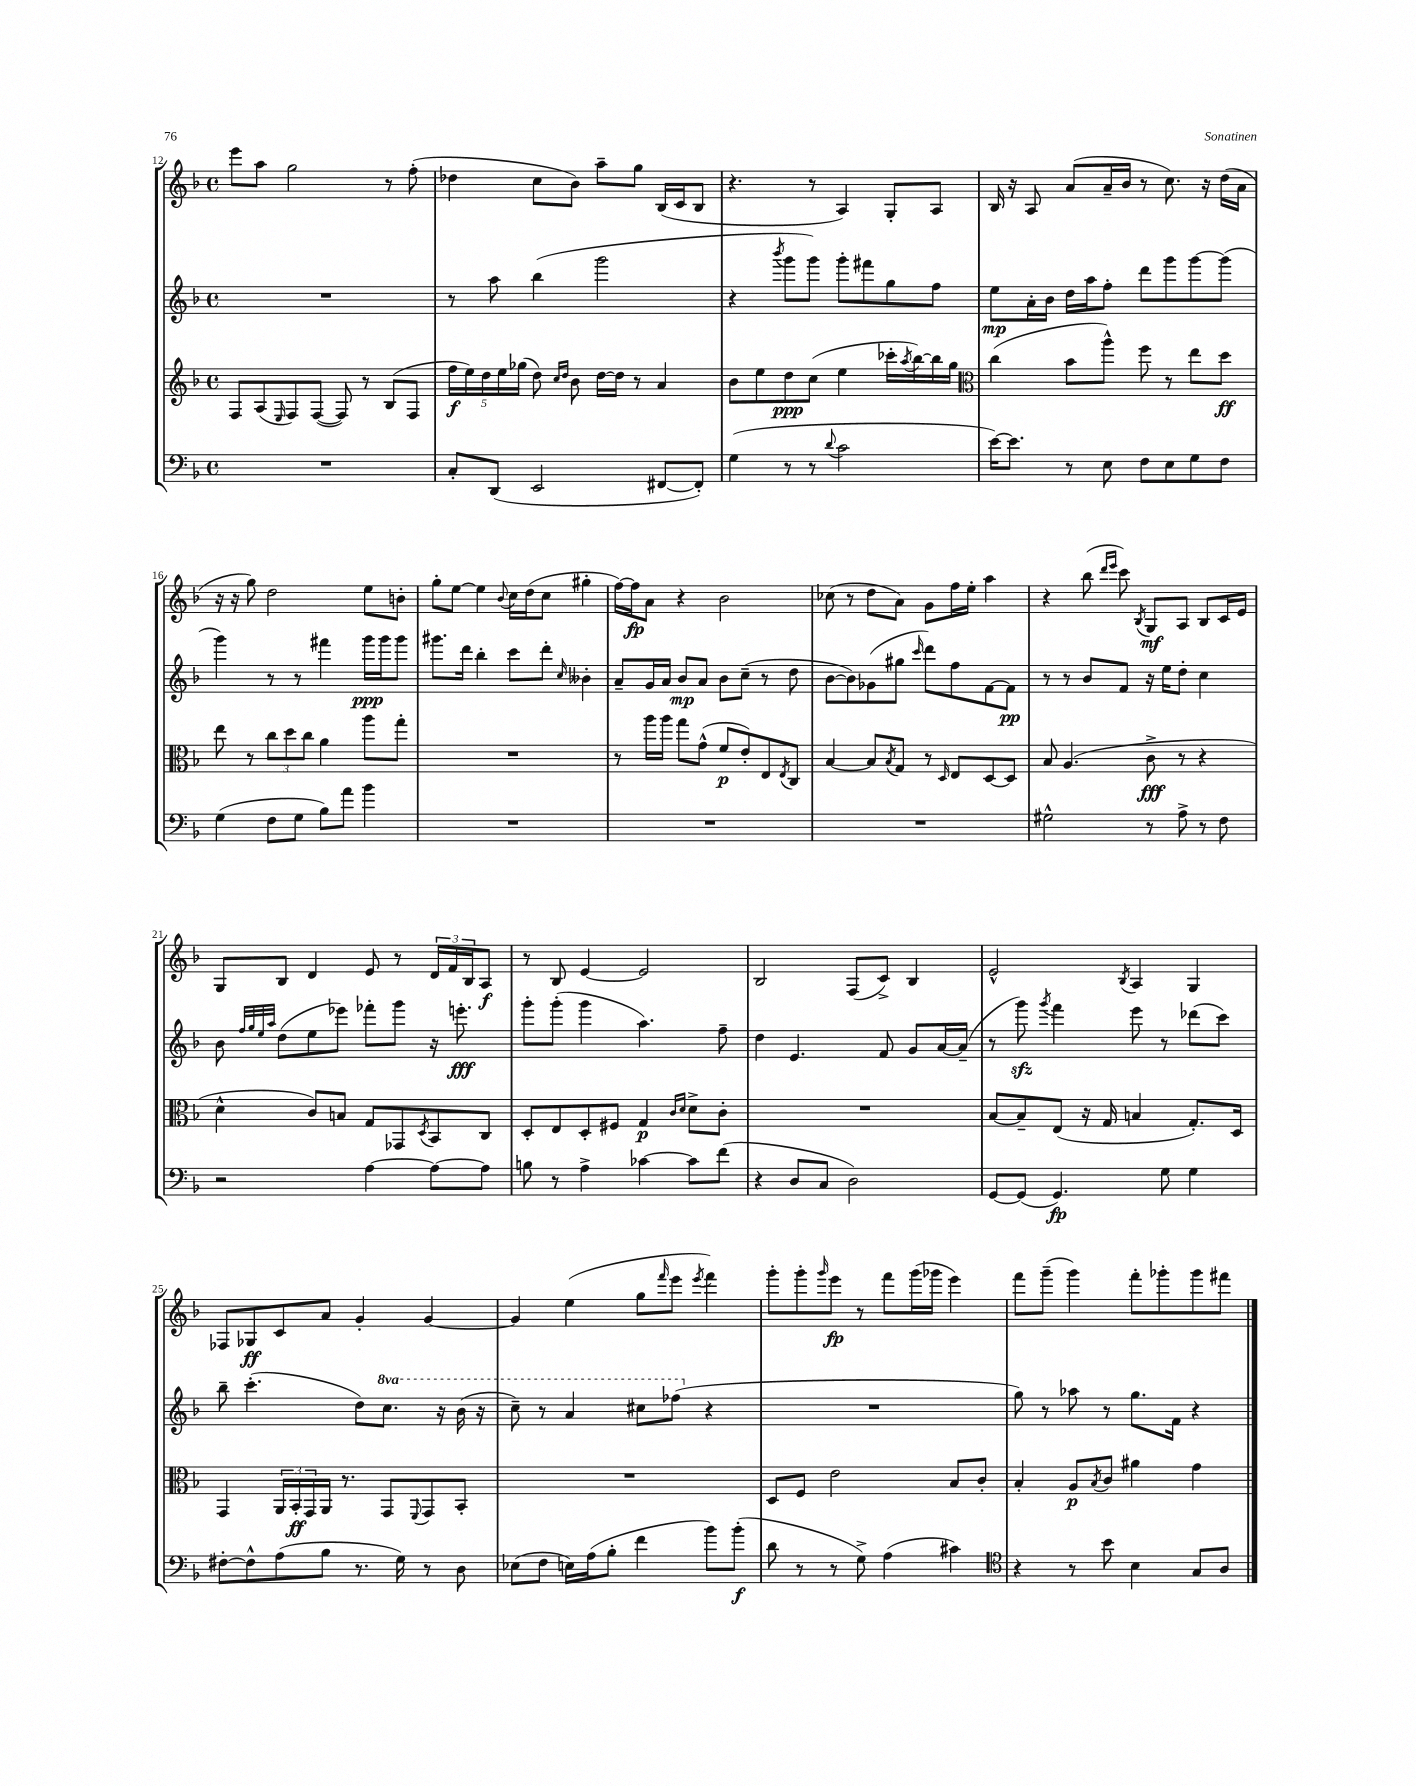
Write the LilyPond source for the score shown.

<<
\new StaffGroup <<
\new Staff = "s0" {
    \clef treble \key f \major \defaultTimeSignature \time 4/4
    e'''8 a''8 g''2 r8 f''8-.( |
    des''4 c''8 bes'8) a''8-- g''8 bes16( c'16 bes8 |
    r4. r8 a4) g8-. a8 |
    bes16 r16 a8 a'8( a'16-- bes'16 r8 c''8.) r16 d''16( a'16 |
    r16 r16 g''8) d''2 e''8 b'8-. |
    g''8-. e''8~ e''4 \appoggiatura { bes'8 } c''16 d''16( c''8 gis''4-. |
    f''16~) f''16\fp a'8 r4 bes'2 |
    ces''8( r8 d''8 a'8) g'8 f''16 e''16-. a''4 |
    r4 bes''8( \grace { d'''16 e'''16 } c'''8) \acciaccatura { bes8 } g8\mf a8 bes8 c'16 e'16 |
    g8 bes8 d'4 e'8 r8 \tuplet 3/2 { d'16 f'16 bes16 } a8\f |
    r8 bes8 e'4~ e'2 |
    bes2 f8( c'8->) bes4 |
    e'2-^ \acciaccatura { bes8 } a4 g4 |
    fes8 ges8\ff c'8 a'8 g'4-. g'4~ |
    g'4 e''4( g''8 \grace { f'''16 } e'''8 \acciaccatura { e'''8 } f'''4) |
    g'''8-. g'''8-. \grace { g'''16 } e'''8\fp r8 f'''8 g'''16( ges'''16 e'''4) |
    f'''8 g'''8--( g'''4) f'''8-. ges'''8-. ges'''8 fis'''8 \bar "|." |
}
\new Staff = "s1" {
    \clef treble \key f \major \defaultTimeSignature \time 4/4 \set Staff.ottavationMarkups = #ottavation-simple-ordinals
    R1 |
    r8 a''8 bes''4( g'''2 |
    r4 \acciaccatura { bes'''8 } g'''8 g'''8) g'''8-. fis'''8 g''8 f''8 |
    e''8\mp a'16-. bes'16 d''16 a''16 f''8-. d'''8 g'''8 g'''8~ g'''8( |
    g'''4) r8 r8 fis'''4 g'''16\ppp g'''16 g'''8 |
    gis'''8. d'''16 bes''4-. c'''8 d'''8-. \grace { c''16 } beses'4-. |
    a'8-- g'16 a'16 bes'8\mp a'8 bes'8 c''8--( r8 d''8 |
    bes'8~ bes'8) ges'8( gis''8 \grace { c'''16 } d'''8) f''8 f'8~ f'8\pp |
    r8 r8 bes'8 f'8 r16 e''16 d''8-. c''4 |
    bes'8 \grace { f''32 g''32 e''32 a''32 } d''8( e''8 ees'''8) fes'''8-. g'''8 r16 e'''8.-.\fff |
    g'''8-. g'''8-.( g'''4 a''4.) f''8-- |
    d''4 e'4. f'8 g'8 a'16~ a'16--( |
    r8 g'''8\sfz) \acciaccatura { g'''8 } f'''4 e'''8 r8 des'''8( c'''8) |
    bes''8-- c'''4.-.( d''8) \ottava #1 c'''8. r16 bes''16( r16 |
    c'''8--) r8 a''4 cis'''8 fes'''8( \ottava #0 r4 |
    R1 |
    g''8) r8 aes''8 r8 g''8. f'16 r4 \bar "|." |
}
\new Staff = "s2" {
    \clef treble \key f \major \defaultTimeSignature \time 4/4
    f8 a8( \grace { e16 } f8) f8~( f8) r8 bes8( f8 |
    \tuplet 5/4 { f''16\f e''16) d''16 e''16 ges''16( } d''8) \grace { c''16 d''16 } bes'8 d''16~ d''16 r8 a'4 |
    bes'8 e''8 d''8\ppp c''8( e''4 ces'''16-. \acciaccatura { a''8 } bes''16~) bes''16 g''16 |
    \clef alto c''4( bes'8 a''8-^) f''8 r8 e''8 d''8\ff |
    e''8 r8 \tuplet 3/2 { c''8 d''8 c''8 } a'4 a''8 g''8-. |
    R1 |
    r8 a''16 a''16 g''8 g'8-^( f'8\p e'8-.) e8 \acciaccatura { e8 } c8 |
    bes4~ bes8 \acciaccatura { bes8 } g8 r8 \grace { d16 } e8 d8~ d8 |
    bes8 a4.( c'8->\fff r8 r4 |
    d'4-^ c'8) b8 g8 ges,8 \acciaccatura { d8 } bes,8 c8 |
    d8-. e8 d8-. fis8 g4\p \grace { c'16 d'16 } d'8-> c'8-. |
    R1 |
    bes8~ bes8-- e8( r16 g16 b4 g8.-.) d16 |
    g,4 \tuplet 3/2 { a,16 bes,16-.\ff g,16 } a,16 r8. g,8 \appoggiatura { f,8 } g,8 bes,8-. |
    R1 |
    d8 f8 e'2 bes8 c'8-. |
    bes4-. a8\p \acciaccatura { bes8 } c'8 ais'4 g'4 \bar "|." |
}
\new Staff = "s3" {
    \clef bass \key f \major \defaultTimeSignature \time 4/4
    R1 |
    c8-. d,8( e,2 fis,8~ fis,8-.) |
    g4( r8 r8 \appoggiatura { d'8 } c'2 |
    e'16~) e'8. r8 e8 f8 e8 g8 f8 |
    g4( f8 g8 bes8) a'8 bes'4 |
    R1 |
    R1 |
    R1 |
    gis2-^ r8 a8-> r8 f8 |
    r2 a4~ a8~ a8 |
    b8 r8 a4-> ces'4~ ces'8 f'8( |
    r4 d8 c8 d2) |
    g,8~ g,8( g,4.\fp) g8 g4 |
    fis8~-. fis8-^ a8( bes8 r8. g16) r8 d8 |
    ees8( f8 e16) a16( bes8-. f'4 bes'8) bes'8-.\f( |
    d'8 r8 r8 g8->) a4( cis'4) |
    \clef tenor r4 r8 bes'8 bes4 g8 a8 \bar "|." |
}
>>
>>
\layout { \context { \Score currentBarNumber = #12 } }
